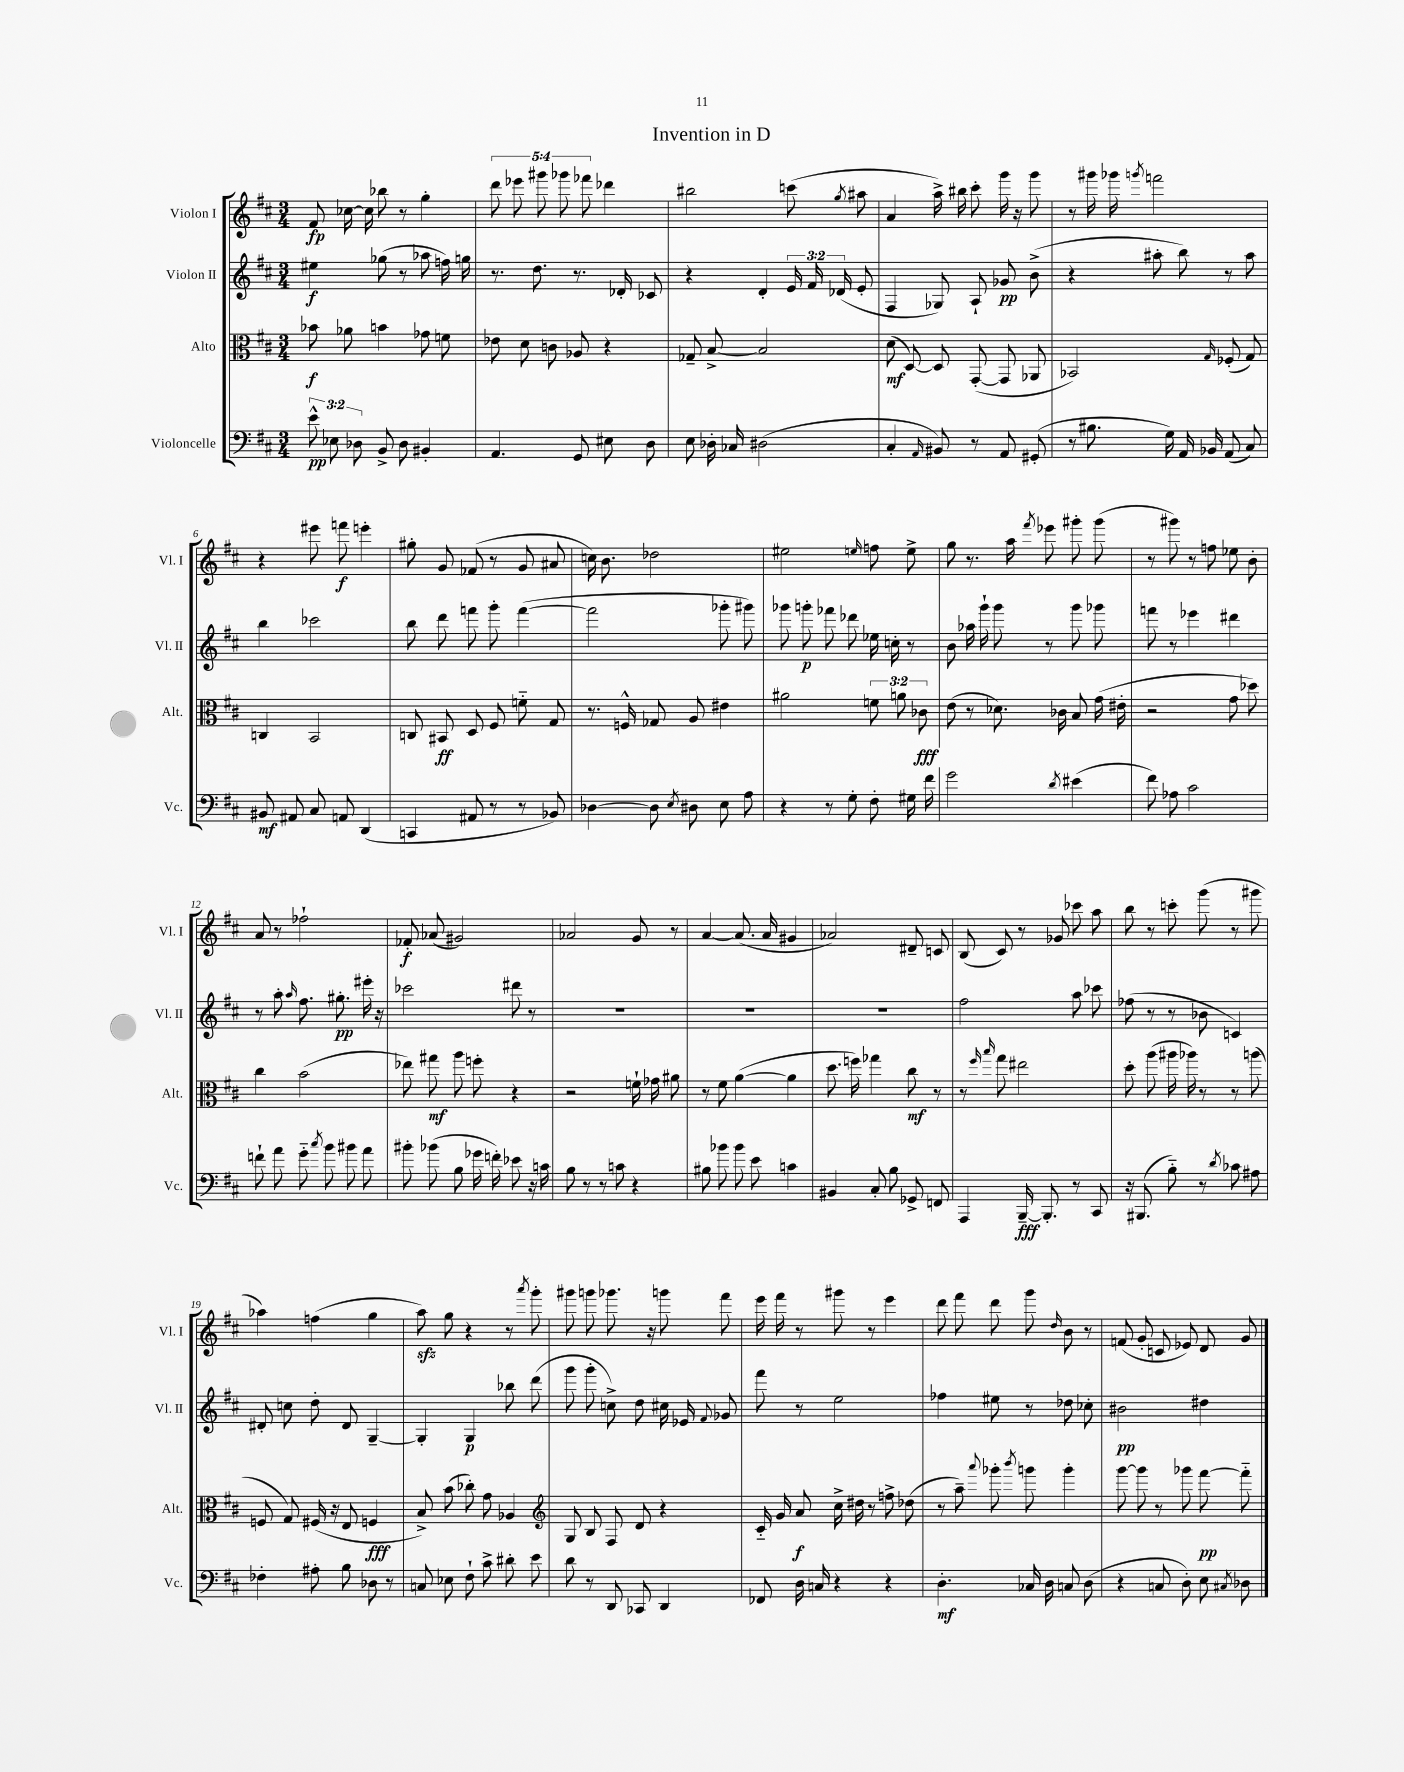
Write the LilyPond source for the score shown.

\header { title = "Invention in D" }
<<
\new StaffGroup <<
\new Staff = "s0" \with { instrumentName = "Violon I" shortInstrumentName = "Vl. I" } {
    \clef treble \key d \major \numericTimeSignature \time 3/4 \override Staff.TupletNumber.text = #tuplet-number::calc-fraction-text
    \autoBeamOff fis'8\fp ces''16~ ces''16 bes''8 r8 g''4-. |
    \tuplet 5/4 { d'''8 ees'''8 gis'''8 ges'''8 fes'''8 } des'''4 |
    bis''2 c'''8( \acciaccatura { g''8 } ais''8 |
    a'4 a''16->) bis''16 cis'''8-. g'''16 r16 g'''8 |
    r8 gis'''16 ges'''16 \acciaccatura { g'''8 } f'''2 |
    r4 eis'''8 f'''8\f e'''4-. |
    gis''8-. g'8 fes'8( r8 g'8 ais'8 |
    c''16) b'8. des''2 |
    eis''2 \grace { e''16 } f''8 e''8-> |
    g''8 r8. a''16 \acciaccatura { fis'''8 } ees'''8 gis'''8-. gis'''8( |
    r8 gis'''8) r8 f''8 ees''8 b'8-. |
    a'8 r8 fes''2-! |
    fes'8-.\f aes'8( gis'2) |
    aes'2 g'8 r8 |
    a'4~ a'8.( a'16 gis'4 |
    aes'2) dis'8-- c'8 |
    b8( cis'8) r8 ges'8 ces'''8 a''8 |
    b''8 r8 c'''8-. g'''8( r8 gis'''8 |
    aes''4) f''4( g''4 |
    a''8\sfz) g''8 r4 r8 \acciaccatura { a'''8 } g'''8-. |
    gis'''8 g'''8 ges'''8. r16 g'''8 fis'''8 |
    e'''16 fis'''16 r8 gis'''8 r8 e'''4 |
    d'''8 fis'''8 d'''8 g'''8 \grace { d''16 } b'8 r8 |
    f'8( g'8-. c'8 ees'8) d'8 g'8 \bar "|." |
}
\new Staff = "s1" \with { instrumentName = "Violon II" shortInstrumentName = "Vl. II" } {
    \clef treble \key d \major \numericTimeSignature \time 3/4 \override Staff.TupletNumber.text = #tuplet-number::calc-fraction-text
    \autoBeamOff eis''4\f ges''8( r8 aes''8 f''16) g''16 |
    r8. d''8. r8. des'16-. ces'8 |
    r4 d'4-. \tuplet 3/2 { e'16 fis'16 des'16( } e'8-. |
    fis4 ges8) a8-! ges'8\pp b'8->( |
    r4 ais''8-. b''8) r8 ais''8 |
    b''4 ces'''2 |
    b''8 d'''8 f'''8 g'''8-. f'''4~( |
    f'''2 ges'''8-. gis'''8) |
    ges'''8 g'''8-.\p fes'''8 des'''8 ees''16 c''16-. r8 |
    b'8 aes''16 g'''16-! g'''8 r8 g'''8 ges'''8 |
    f'''8 r8 ees'''4 dis'''4 |
    r8 a''8-. \grace { a''16 } fis''8. gis''8.-.\pp eis'''16-. r16 |
    ces'''2 dis'''8 r8 |
    R2. |
    R2. |
    R2. |
    fis''2 a''8 ces'''8 |
    fes''8( r8 r8 bes'8 c'4) |
    dis'8-. c''8 d''8-. dis'8 g4~-- |
    g4-. g4\p bes''8 d'''8( |
    g'''8 g'''8-. c''8->) d''8 cis''16 ees'16 \appoggiatura { fis'8 } ges'8 |
    fis'''8 r8 e''2 |
    fes''4 eis''8 r8 des''8 ces''8-. |
    bis'2\pp dis''4 \bar "|." |
}
\new Staff = "s2" \with { instrumentName = "Alto" shortInstrumentName = "Alt." } {
    \clef alto \key d \major \numericTimeSignature \time 3/4 \override Staff.TupletNumber.text = #tuplet-number::calc-fraction-text
    \autoBeamOff bes'8\f aes'8 b'4 ges'8 f'8 |
    ees'8 d'8 c'8 aes8 r4 |
    ges8-- b8~-> b2 |
    d'8\mf( d8~) d8 g,8~-.( g,8 aes,8 |
    bes,2) \grace { g16 } fes8-.( g8) |
    c4 b,2 |
    c8 bis,8\ff d8 fis8 f'8-_ g8 |
    r8. f16-^ ges8 a8 eis'4 |
    ais'2 \tuplet 3/2 { f'8 a'8 ces'8\fff } |
    e'8( r8 des'8.) ces'16 b8 g'16( eis'16-. |
    r2 g'8 des''8) |
    cis''4 b'2( |
    ees''8) gis''8\mf a''8 f''8-. r4 |
    r2 f'16-! ges'16 ais'8 |
    r8 fis'8 a'4~( a'4 |
    d''8. f''16) ges''4 cis''8\mf r8 |
    r8 \grace { fis''16 b''16 } g''8 eis''2 |
    d''8-. a''8( ais''16 aes''16) r8 r8 a''8( |
    f8 g8) fis16( r16 e8 f4\fff |
    b8->) b'8( ces''8-.) g'8 aes4 |
    \clef treble g8 b8 fis8 d'8 r4 |
    cis'16-_ g'16 a'8\f cis''16-> dis''16 r8 f''8-> des''8( |
    r8 a''8--) \appoggiatura { a'''8 } ges'''8-. \acciaccatura { b'''8 } g'''8 g'''4-. |
    g'''8~ g'''8 r8 ges'''8 fis'''8~\pp fis'''8-_ \bar "|." |
}
\new Staff = "s3" \with { instrumentName = "Violoncelle" shortInstrumentName = "Vc." } {
    \clef bass \key d \major \numericTimeSignature \time 3/4 \override Staff.TupletNumber.text = #tuplet-number::calc-fraction-text
    \autoBeamOff \tuplet 3/2 { e'8-^\pp ees8 des8 } b,8-> des8 bis,4-. |
    a,4. g,8 eis8 d8 |
    e8 des16-. ces16 dis2( |
    cis4-. \grace { a,16 } bis,8) r8 a,8 gis,8-.( |
    r8 bis8. g16) a,16 bes,16 a,8( cis8) |
    bis,8\mf ais,8 cis8 a,8 d,4( |
    c,4 ais,8 r8 r8 bes,8) |
    des4~ des8 \acciaccatura { e8 } dis8 e8 a8 |
    r4 r8 g8-. fis8-. gis16 fis'16 |
    g'2 \acciaccatura { d'8 } eis'4( |
    fis'8) aes8 cis'2 |
    f'8-! a'8 g'8-_ \acciaccatura { cis''8 } b'8 bis'8 a'8 |
    bis'8-. bes'8( b8 ges'16 f'16-.) ees'8 r16 c'16 |
    b8 r8 r8 c'8 r4 |
    bis8 bes'8 bes'8 e'8 c'4 |
    bis,4 cis8-. b8 ges,8-> f,8 |
    a,,4 b,,16~--\fff b,,8.-. r8 cis,8 |
    r16 bis,,8.( b8-_) r8 \acciaccatura { d'8 } ces'8 ais8 |
    fes4-. ais8-. b8 des8 r8 |
    c8 ees8 fis8-! cis'8-> dis'8-. e'8 |
    d'8 r8 d,8 ces,8 d,4 |
    fes,8 d16 c16 r4 r4 |
    d4.-.\mf ces16 d16 c8 d8( |
    r4 c8 d8-.) e8 \acciaccatura { cis8 } des8 \bar "|." |
}
>>
>>
